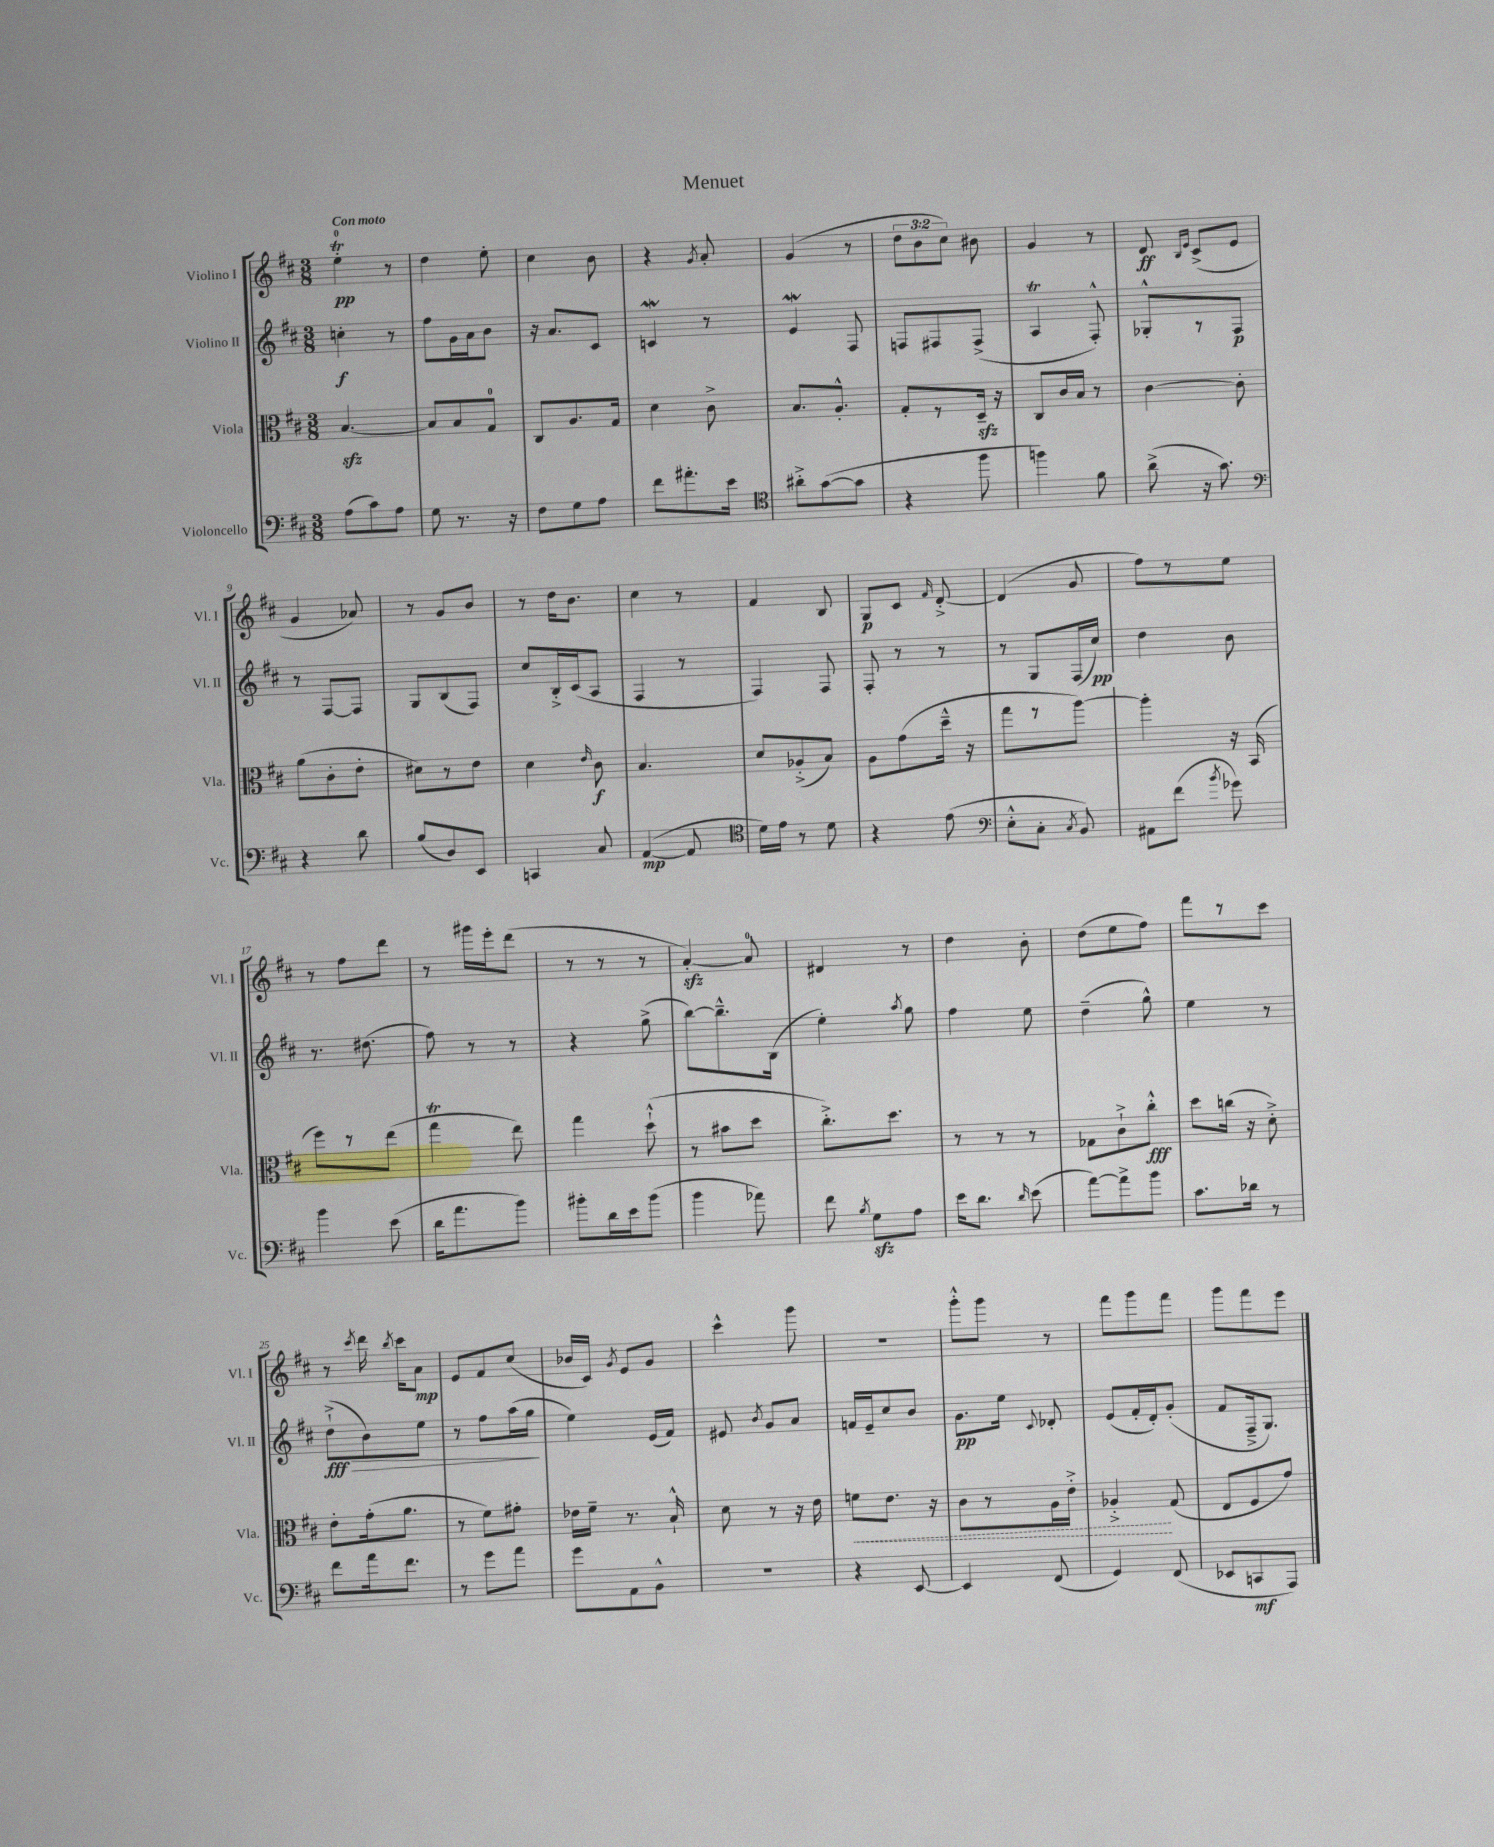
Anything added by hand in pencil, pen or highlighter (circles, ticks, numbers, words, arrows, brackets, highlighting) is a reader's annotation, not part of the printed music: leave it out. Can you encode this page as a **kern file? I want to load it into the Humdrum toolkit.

**kern	**dynam	**kern	**dynam	**kern	**dynam	**kern	**dynam
*part4	*part4	*part3	*part3	*part2	*part2	*part1	*part1
*staff4	*staff4	*staff3	*staff3	*staff2	*staff2	*staff1	*staff1
*I"Violoncello	*	*I"Viola	*	*I"Violino II	*	*I"Violino I	*
*I'Vc.	*	*I'Vla.	*	*I'Vl. II	*	*I'Vl. I	*
*clefF4	*	*clefC3	*	*clefG2	*	*clefG2	*
*k[f#c#]	*	*k[f#c#]	*	*k[f#c#]	*	*k[f#c#]	*
*M3/8	*	*M3/8	*	*M3/8	*	*M3/8	*
=1	=1	=1	=1	=1	=1	=1	=1
!	!	!	!	!	!	!LO:TX:a:B:t=Con moto	!
(8A\L	.	[4.Bzz/	.	4ccn'\	f	4eeT'\	pp
8c#\)	.	.	.	.	.	.	.
8A\J	.	.	.	8r	.	8r	.
=2	=2	=2	=2	=2	=2	=2	=2
8G\	.	8B/L]	.	8ff#\L	.	4dd\	.
8.r	.	8B/	.	16g\L	.	.	.
.	.	.	.	16a\J	.	.	.
.	.	8G/J	.	8b\J	.	8ee'\	.
16r	.	.	.	.	.	.	.
=3	=3	=3	=3	=3	=3	=3	=3
8F#\L	.	8C#/L	.	16r	.	4cc#\	.
.	.	.	.	8.a/L	.	.	.
8G\	.	8.A/	.	.	.	.	.
8A\J	.	.	.	8c#/J	.	8b\	.
.	.	16G/Jk	.	.	.	.	.
=4	=4	=4	=4	=4	=4	=4	=4
8f#\L	.	4d\	.	4cnw/	.	4r	.
8.a#X'\	.	.	.	.	.	.	.
.	.	.	.	.	.	8qg/	.
.	.	8c#^\	.	8r	.	8a'/	.
16e\Jk	.	.	.	.	.	.	.
=5	=5	=5	=5	=5	=5	=5	=5
*clefC4	*	*	*	*	*	*	*
8a#X'^\L	.	8.B/L	.	4eW/	.	(4g/	.
([8g\	.	.	.	.	.	.	.
.	.	8.A'^^/J	.	.	.	.	.
8g\J]	.	.	.	8F#/	.	8r	.
=6	=6	=6	=6	=6	=6	=6	=6
4r	.	8G'/L	.	8Fn/L	.	12dd\L	.
.	.	.	.	.	.	12b\	.
.	.	8r	.	8F#X/	.	.	.
.	.	.	.	.	.	12cc#\J)	.
8ff#\	.	16Dzz~/Jk	.	(8F#^/J	.	8b#X\	.
.	.	16r	.	.	.	.	.
=7	=7	=7	=7	=7	=7	=7	=7
4ffn\)	.	8C#/L	.	4AT/	.	4g/	.
.	.	16c#/L	.	.	.	.	.
.	.	16B/JJ	.	.	.	.	.
8f#\	.	8r	.	8F#'^^/)	.	8r	.
=8	=8	=8	=8	=8	=8	=8	=8
(8a^\	.	[4c#\	.	8G-X'^^/L	.	8d/	ff
.	.	.	.	.	.	16qqB/LL	.
.	.	.	.	.	.	16qqe/JJ	.
16r	.	.	.	8r	.	(8c#^/L	.
8.g\)	.	.	.	.	.	.	.
.	.	8c#'\]	.	8F#/J	p	8e/J	.
!!LO:LB:g=z
=9	=9	=9	=9	=9	=9	=9	=9
*clefF4	*	*	*	*	*	*	*
4r	.	(8a\L	.	8r	.	4g/	.
.	.	8c#'\	.	[8F#/L	.	.	.
8d\	.	8e'\J	.	8F#/J]	.	8a-X/)	.
=10	=10	=10	=10	=10	=10	=10	=10
(8B/L	.	8d#X\L)	.	8G/L	.	8r	.
8D/)	.	8r	.	(8B/	.	8g/L	.
8EE/J	.	8e\J	.	8F#/J)	.	8b/J	.
=11	=11	=11	=11	=11	=11	=11	=11
4CCn/	.	4d\	.	8cc#/L	.	8r	.
.	.	.	.	16B'^/L	.	16dd\KL	.
.	.	.	.	(16c#/J	.	8.b\J	.
.	.	16qqe/	.	.	.	.	.
8C#/	.	8c#\	f	8A/J	.	.	.
=12	=12	=12	=12	=12	=12	=12	=12
([4AA/	mp	4.B/	.	4F#/	.	4cc#\	.
8AA/]	.	.	.	8r	.	8r	.
=13	=13	=13	=13	=13	=13	=13	=13
*clefC4	*	*	*	*	*	*	*
16d\LL)	.	8d/L	.	4F#/)	.	4f#/	.
16e\JJ	.	.	.	.	.	.	.
8r	.	(8A-X'^/	.	.	.	.	.
8d\	.	8B/J)	.	8F#/	.	8B/	.
=14	=14	=14	=14	=14	=14	=14	=14
4r	.	8A\L	.	8F#'/	.	8G/L	p
.	.	(8g\	.	8r	.	8c#/J	.
.	.	.	.	.	.	16qqf#/	.
(8e\	.	16dd~^^\Jk	.	8r	.	[8d'^/	.
.	.	16r	.	.	.	.	.
=15	=15	=15	=15	=15	=15	=15	=15
*clefF4	*	*	*	*	*	*	*
8E'^^\L	.	8gg\L	.	8r	.	(4d/]	.
8C#'\J	.	8r	.	8G/L	.	.	.
8qC#/	.	.	.	.	.	.	.
8BB/)	.	[8aa\J)	.	(16F#/L	.	8g/	.
.	.	.	.	16cc#/JJ)	pp	.	.
=16	=16	=16	=16	=16	=16	=16	=16
8AA#X\L	.	4aa'\]	.	4dd\	.	8ff#\L)	.
(8f#\J	.	.	.	.	.	8r	.
8qb/	.	.	.	.	.	.	.
8g-X\)	.	16r	.	8b\	.	8ee\J	.
.	.	(16BB/	.	.	.	.	.
!!LO:LB:g=z
=17	=17	=17	=17	=17	=17	=17	=17
4b\	.	8ff#\L)	.	8.r	.	8r	.
.	.	8r	.	.	.	8ff#\L	.
.	.	.	.	(8.dd#X\	.	.	.
(8e\	.	(8ee\J	.	.	.	8ddd\J	.
=18	=18	=18	=18	=18	=18	=18	=18
16d\KL	.	4ggT\	.	8ff#\)	.	8r	.
8.a\	.	.	.	.	.	.	.
.	.	.	.	8r	.	16ggg#X\LL	.
.	.	.	.	.	.	16eee'\J	.
8b\J)	.	8ee\)	.	8r	.	(8ddd\J	.
=19	=19	=19	=19	=19	=19	=19	=19
8b#X'\L	.	4gg\	.	4r	.	8r	.
16d\L	.	.	.	.	.	8r	.
16e\J	.	.	.	.	.	.	.
(8b#\J	.	(8dd`^^\	.	(8gg^\	.	8r	.
=20	=20	=20	=20	=20	=20	=20	=20
4b\	.	8r	.	[8bb\L)	.	[4azz'/)	.
.	.	8b#X\L	.	8.bb~^^\]	.	.	.
8a-X\)	.	8dd\J	.	.	.	8a/]	.
.	.	.	.	(16B\Jk	.	.	.
=21	=21	=21	=21	=21	=21	=21	=21
8f#\	.	8.cc#'^\L)	.	4ee'\)	.	4d#X/	.
8qB/	.	.	.	.	.	.	.
8Gzz\L	.	.	.	.	.	.	.
.	.	8.dd\J	.	.	.	.	.
.	.	.	.	8qaa/	.	.	.
8A\J	.	.	.	8gg\	.	8r	.
=22	=22	=22	=22	=22	=22	=22	=22
16e\KL	.	8r	.	4ff#\	.	4dd\	.
8.d\J	.	.	.	.	.	.	.
.	.	8r	.	.	.	.	.
16qqd/	.	.	.	.	.	.	.
(8e\	.	8r	.	8ee\	.	8b'\	.
=23	=23	=23	=23	=23	=23	=23	=23
[8a\L)	.	8G-X\L	.	(4dd~\	.	(8dd\L	.
8a^\]	.	8c#`^\	.	.	.	8ee\	.
8b\J	.	8cc#'^^\J	fff	8gg^^\)	.	8ff#\J)	.
=24	=24	=24	=24	=24	=24	=24	=24
8.c#\L	.	8dd\L	.	4ee\	.	8fff#\L	.
.	.	(16ccn\Jk	.	.	.	8r	.
16d-X\Jk	.	16r	.	.	.	.	.
8r	.	8d'^\)	.	8r	.	8ccc#\J	.
!!LO:LB:g=z
=25	=25	=25	=25	=25	=25	=25	=25
!	!	!	!	!	!LO:HP:b	!	!
8f#\L	.	8e'\L	.	(8dd`^\L	> fff	8r	.
.	.	.	.	.	.	8qccc#/	.
16a\k	.	(16g'\k	.	8b\)	.	16ddd\	.
.	.	.	.	.	.	8qbb/	.
8.f#\J	.	8.a\J	.	.	.	16ccc#\KL	.
.	.	.	.	8ee\J	.	8a\J	mp
=26	=26	=26	=26	=26	=26	=26	=26
8r	.	8r	.	8r	.	8e/L	.
8g\L	.	8f#\L)	.	8ff#\L	.	8f#/	.
8a\J	.	8g#X'\J	.	(16aa\L	.	(8cc#/J	.
.	.	.	.	16gg\JJ	.	.	.
.	.	.	.	.	]	.	.
=27	=27	=27	=27	=27	=27	=27	=27
8g\L	.	16e-X\LL	.	4ee\)	.	16b-X/LL	.
.	.	16f#~\JJ	.	.	.	16c#/JJ)	.
.	.	.	.	.	.	8qg/	.
8AA\	.	8.r	.	.	.	8e/L	.
8BB^^\J	.	.	.	(16e/LL	.	8g/J	.
.	.	16B`^^/	.	16f#/JJ)	.	.	.
=28	=28	=28	=28	=28	=28	=28	=28
4.r	.	8d\	.	8e#X/	.	4ccc#^^\	.
.	.	.	.	8qb/	.	.	.
.	.	8r	.	8g/L	.	.	.
.	.	16r	.	8a/J	.	8ggg\	.
.	.	16e\	.	.	.	.	.
=29	=29	=29	=29	=29	=29	=29	=29
!	!	!	!LO:HP:b	!	!	!	!
4r	.	8fn\L	<	16fn/LL	.	4.r	.
.	.	.	.	16e~/J	.	.	.
.	.	8.e\J	.	8cc#/	.	.	.
[8EE/	.	.	.	8b/J	.	.	.
.	.	16r	.	.	.	.	.
=30	=30	=30	=30	=30	=30	=30	=30
4EE/]	.	8c#\L	.	8.g\L	pp	8ggg'^^\L	.
.	.	8r	.	.	.	8ggg\J	.
.	.	.	.	16ee\Jk	.	.	.
.	.	.	.	8qqc#/	.	.	.
(8FF#/	.	16A\L	.	8d-X'/	.	8r	.
.	.	16e'^\JJ	.	.	.	.	.
=31	=31	=31	=31	=31	=31	=31	=31
4GG/)	.	4A-X'^/	.	(8e/L	.	8fff#\L	.
.	.	.	.	16f#'/L	.	8ggg\	.
.	.	.	.	16d'/J)	.	.	.
(8FF#/	.	(8G/	[	(8g'/J	.	8fff#\J	.
=32	=32	=32	=32	=32	=32	=32	=32
8EE-X/L	.	8E/L	.	8f#/L	.	8ggg\L	.
8CCn/	mf	8F#/	.	16F#~^/k	.	8fff#\	.
.	.	.	.	8.G/J)	.	.	.
8AAA/J)	.	8g/J)	.	.	.	8eee\J	.
==	==	==	==	==	==	==	==
*-	*-	*-	*-	*-	*-	*-	*-
